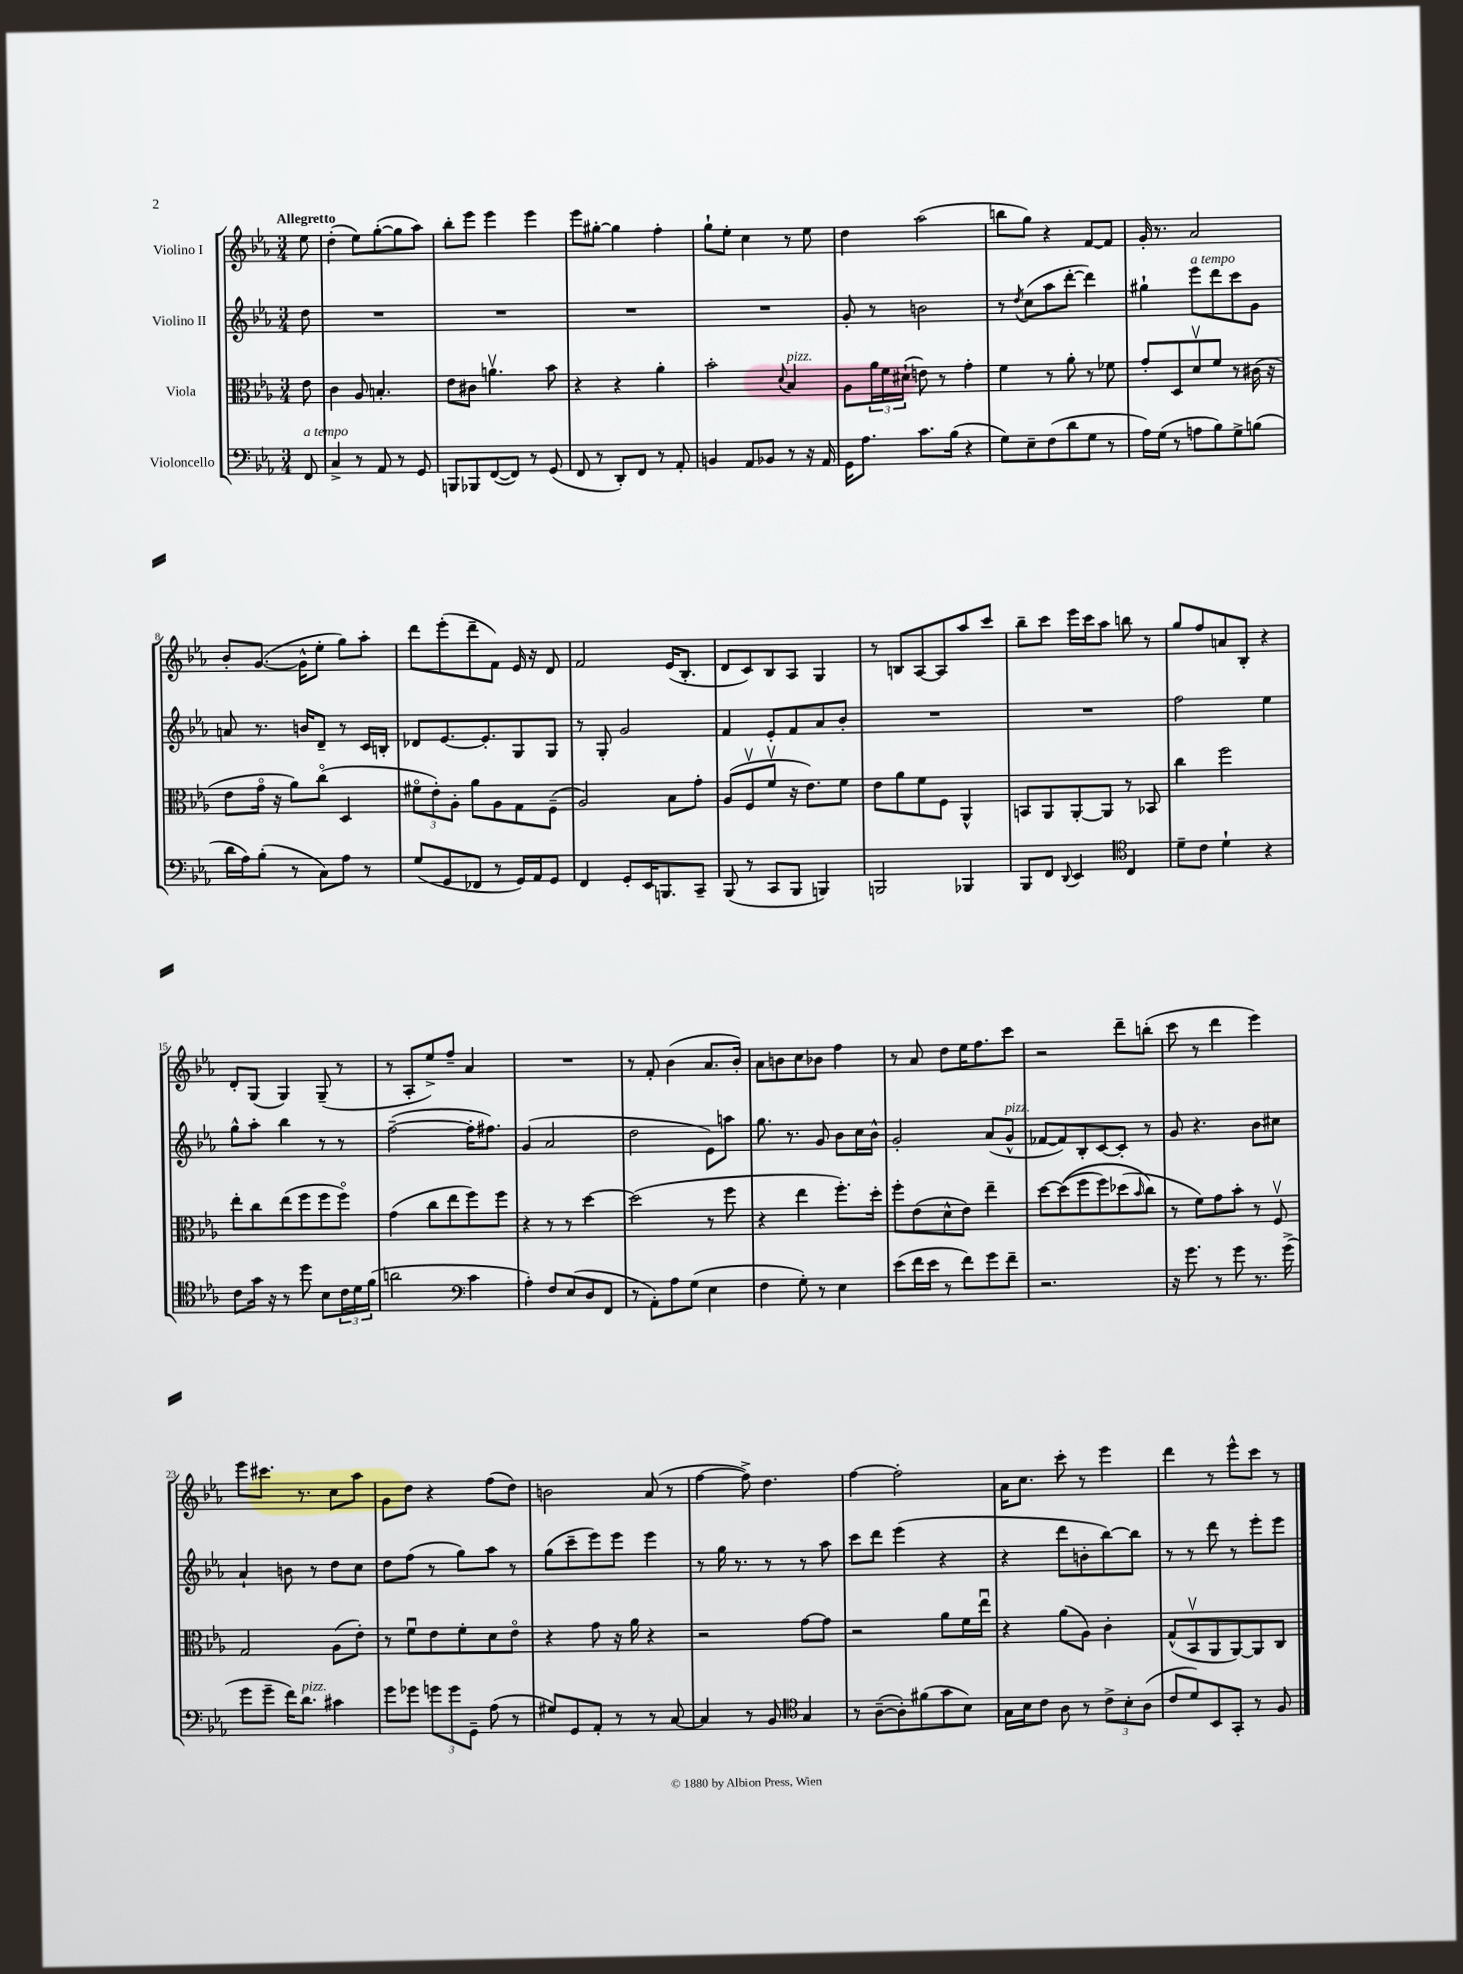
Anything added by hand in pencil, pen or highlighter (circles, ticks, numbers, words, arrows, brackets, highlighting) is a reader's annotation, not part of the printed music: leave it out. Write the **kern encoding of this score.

**kern	**kern	**kern	**kern
*staff4	*staff3	*staff2	*staff1
*clefF4	*clefC3	*clefG2	*clefG2
*k[b-e-a-]	*k[b-e-a-]	*k[b-e-a-]	*k[b-e-a-]
*M3/4	*M3/4	*M3/4	*M3/4
8FF/	8e-\	8dd\	8ee-\
=	=	=	=
4C^/	4c\	2.r	(4dd'\
8r	8A-/	.	8ee-\L)
8AA-/	4.B'/	.	([8gg'\
8r	.	.	8gg\]
8GG/	.	.	8aa-\J)
=	=	=	=
8BBB/L	8e-\L	2.r	8bb-'\L
8BBB-/	8c#\J	.	8eee-\J
([8FF/	4.av\	.	4eee-\
8FF/]J)	.	.	.
8r	.	.	4eee-\
(8GG/	8b-\	.	.
=	=	=	=
8FF/	4r	2.r	8eee-\L
8r	.	.	[8gg#'\J
8DD'/L)	4r	.	4gg#\]
8FF/J	.	.	.
8r	4a-'\	.	4ff'\
8AA-'/	.	.	.
=	=	=	=
4BB/	2b-'\	2.r	8gg`\L
.	.	.	8ee-'\J
8AA-/L	.	.	4cc\
8BB-/J	.	.	.
.	8qqd/	.	.
8r	4B-/	.	8r
16r	.	.	8ee-\
16AA-/	.	.	.
=	=	=	=
16GG\LK	8A-\L	8g'/	4dd\
8.A-\J	.	.	.
.	24a-\L	8r	.
.	24f\	.	.
.	(24d#`\JJ	.	.
8.c\L	8e\)	2b\	(2aa-\
.	8r	.	.
(16B-\Jk	.	.	.
4r	4g'\	.	.
=	=	=	=
8G\L)	4f\	8r	8bb\L
.	.	8qdd/	.
8E-~\	.	(8cc\L	8gg\J)
(8F\	8r	8aa-\	4r
8d\	8a-'\	[8ddd'\J	.
8G\J	8r	4ddd\])	[8f/L
8r	8f-\	.	8f/]J
=	=	=	=
16A-\LL)	8g'/L	4gg#`\	16g'/
(16G\JJ	.	.	8.r
8r	8D/	.	.
8A\L	8dv/	8eee-\L	2a-/
8B-\)	8f/J	8ddd\	.
8G^\	8r	8ccc\	.
(8B\J	(16c#\	8g\J	.
.	16r	.	.
=	=	=	=
16d\LL	8e-\L	8a/	8b-'/L
16A-\J)	.	.	.
(8B-'\J	16go\Jk	8.r	([8.g/J
.	16r	.	.
8r	8a-\L)	.	.
.	.	16b/LK	16g^^\]LK
8C\L)	(8cco\J	8d~/J	8ee-'\J
8A-\J	4D/	8r	8gg\L)
8r	.	16c/LL	8aa-'\J
.	.	16B'/JJ	.
=	=	=	=
(8G/L	12f#o\L	8d-/L	8ddd\L
.	12e-'\)	.	.
8GG/	.	[8.e-/	(8eee-'\
.	12A-'\J	.	.
8FF-/J	8a-\L	.	8ddd~\
.	.	8.e-'/]	.
8r	8A-\	.	8f\J)
16GG/LL)	8G\	8G/	16e-/
16AA-/J	.	.	16r
8GG/J	(8F~\J	8G/J	8d/
=	=	=	=
4FF/	2A-/)	8r	2f/
.	.	8G'/	.
8GG'/L	.	2g/	.
16EE-/K	.	.	.
8.BBB/	.	.	.
.	8B-\L	.	(16e-/LK
.	.	.	8.B-'/J
8CC~/J	8g'\J	.	.
=	=	=	=
(8BBB-/	(8A-/L	4f/	8d/L
8r	8Fv/	.	8c/)
8CC/L	8fv/J	8e-'/L	8B-/
8BBB-/J	16r	8f/	8A-/J
.	8.e-\L)	.	.
4BBB/)	.	8a-/	4G/
.	8f\J	8b-'/J	.
=	=	=	=
2BBB/	8e-\L	2.r	8r
.	8a-\	.	8B/L
.	8f\	.	[8A-/
.	8F\J	.	8A-/]
4BBB-/	4AA-^^/	.	8aa-/
.	.	.	8ccc/J
=	=	=	=
8BBB-/L	8BB/L	2.r	8bb-~\L
8FF/J	8AA-/	.	8ccc\J
8qqDD/	.	.	.
4EE-/	[8AA-'/	.	16eee-\LL
.	.	.	16ccc\J
.	8AA-/]J	.	8aa-\J
*clefC4	*	*	*
4C/	8r	.	8bb\
.	8BB-/	.	8r
=	=	=	=
8d~\L	4cc\	2ff\	8gg/L
8c\J	.	.	8ff/
4d`\	2ff\	.	8a/
.	.	.	8B-'/J
4r	.	4ee-\	4r
=	=	=	=
8c\L	8ee-'\L	8gg^^\L	8d'/L
16g\Jk	8cc\	8aa-'\J	(8G/J
16r	.	.	.
8r	(8ee-\	4bb-\	4G/)
8dd\	8ff\	.	.
8B-\L	8ff\	8r	(8G~/
24c\L	8ffo\J)	8r	8r
24d\	.	.	.
(24f\JJ	.	.	.
=	=	=	=
2a\	(4g\	([2ff~\	8r
.	.	.	8A-'/L
.	8cc\L	.	8ee-^/)
.	8ee-\	.	8ff~/J
*clefF4	*	*	*
4c\	8ff\)	16ff'\]LK	4a-/
.	.	8.ff#\J)	.
.	8ff\J	.	.
=	=	=	=
4A-'\)	4r	(4g/	2.r
8F/L	8r	2a-/	.
(8E-/	8r	.	.
8D/	[4dd\	.	.
8FF/J	.	.	.
=	=	=	=
8r	(2dd\]	2dd\	8r
8AA-'\L)	.	.	8f'/
8A-\	.	.	(4b-\
(8G\J	.	.	.
4E-\	8r	8e-\L)	8.a-/L
.	8ff\	8aa\J	.
.	.	.	16b-'/Jk)
=	=	=	=
4F\	4r	8.gg\	8a-\L
.	.	.	8b\
.	.	8.r	.
8G'\)	4ee-\	.	8cc\
8r	.	8g/	8b-\J
4E-\	8.ff'\L)	8b-\L	4ff\
.	.	16cc\L	.
.	16dd'\Jk	16b-^^\JJ	.
=	=	=	=
(8e-\L	8ff'\L	2g'/	8r
16f\L	(8e-\	.	8a-/
16e-\JJ	.	.	.
8r	8d^^\	.	8dd\L
8f\L)	8e-\J)	.	16ee-\K
.	.	.	8.ff\
8g\	4ee-~\	(8a-/L	.
8f~\J	.	8g^^/J	8ccc\J
=	=	=	=
2.r	[8dd\L	[8f-/L	2r
.	&((8dd\]	8f-/])	.
.	8ff\	8B-'/	.
.	8ff\)	[8c/	.
.	(8dd-\	8c'/]J	8ddd~\L
.	16qqb-/	.	.
.	8cc\J&)	8r	(8bb'\J
=	=	=	=
16r	8r	8g/	8ccc\
8.g\	.	.	.
.	8f\L)	4.r	8r
8r	8g\	.	4ddd\
8g\	8b-'\J	.	.
8.r	8r	8b-\L	4eee-\)
.	8Fv/	8cc#\J	.
(16g^\	.	.	.
=	=	=	=
8g\L	2G/	4a-`/	8eee-\L
8g~\J	.	.	8.ccc#\J
16f\LK)	.	8b\	.
8.d\J	.	.	8.r
.	.	8r	.
4c#\	(8A-\L	8dd\L	8cc\L
.	8e-'\J)	8cc\J	8aa-\J
=	=	=	=
8g\L	8r	8dd\L	8g\L
8g-\J	8fu\L	(8ff\J	8dd\J
12g\L	8e-\	8r	4r
12g\	.	.	.
.	8f'\	8gg\L)	.
12GG~\J	.	.	.
(8A-\	8d\	8aa-\J	(8ff\L
8r	8e-o\J	8r	8dd\J)
=	=	=	=
8G#/L)	4r	(8gg\L	2b\
8GG/	.	8ccc~\	.
8AA-'/J	8g\	8eee-\)	.
8r	16r	8eee-\J	.
.	16a-\	.	.
8r	4r	4eee-\	(8a-/
[8C/	.	.	8r
=	=	=	=
4C/]	2r	8r	[4ff\
.	.	16gg\	.
.	.	8.r	.
8r	.	.	8ff^\])
8BB-/	.	8r	4.dd\
*clefC4	*	*	*
4G/	[8g\L	8r	.
.	8g\]J	8aa-\	.
=	=	=	=
8r	2r	8ccc\L	[4ff\
([8A-~\L	.	8ddd\J	.
8A-'\])	.	(4eee-\	2ff'\]
(8f#\	.	.	.
8g\	8a-\L	4r	.
8B-\J)	16f\L	.	.
.	16ee-u\JJ	.	.
=	=	=	=
16G\LL	4r	4r	16a-\LK
16B-\J	.	.	8.cc\J
8c\J	.	.	.
8A-\	(8a-\L	8ddd\L	8ccc'\
8r	8A-\J)	8b'\	8r
12c^\L	4c'\	[8bb-\)	4eee-\
12B-'\	.	.	.
.	.	8bb-\]J	.
(12A-\J	.	.	.
=	=	=	=
8c/L	(8G^^/L	8r	4ddd\
8d/)	8BB-v/	8r	.
8BB-/	8AA-/	8ddd\	8r
8GG'/J	[8AA-/)	8r	8eee-^^\L
8r	8AA-/]	8eee-'\L	8ccc\J
8F/	8C/J	8eee-\J	8r
==	==	==	==
*-	*-	*-	*-
